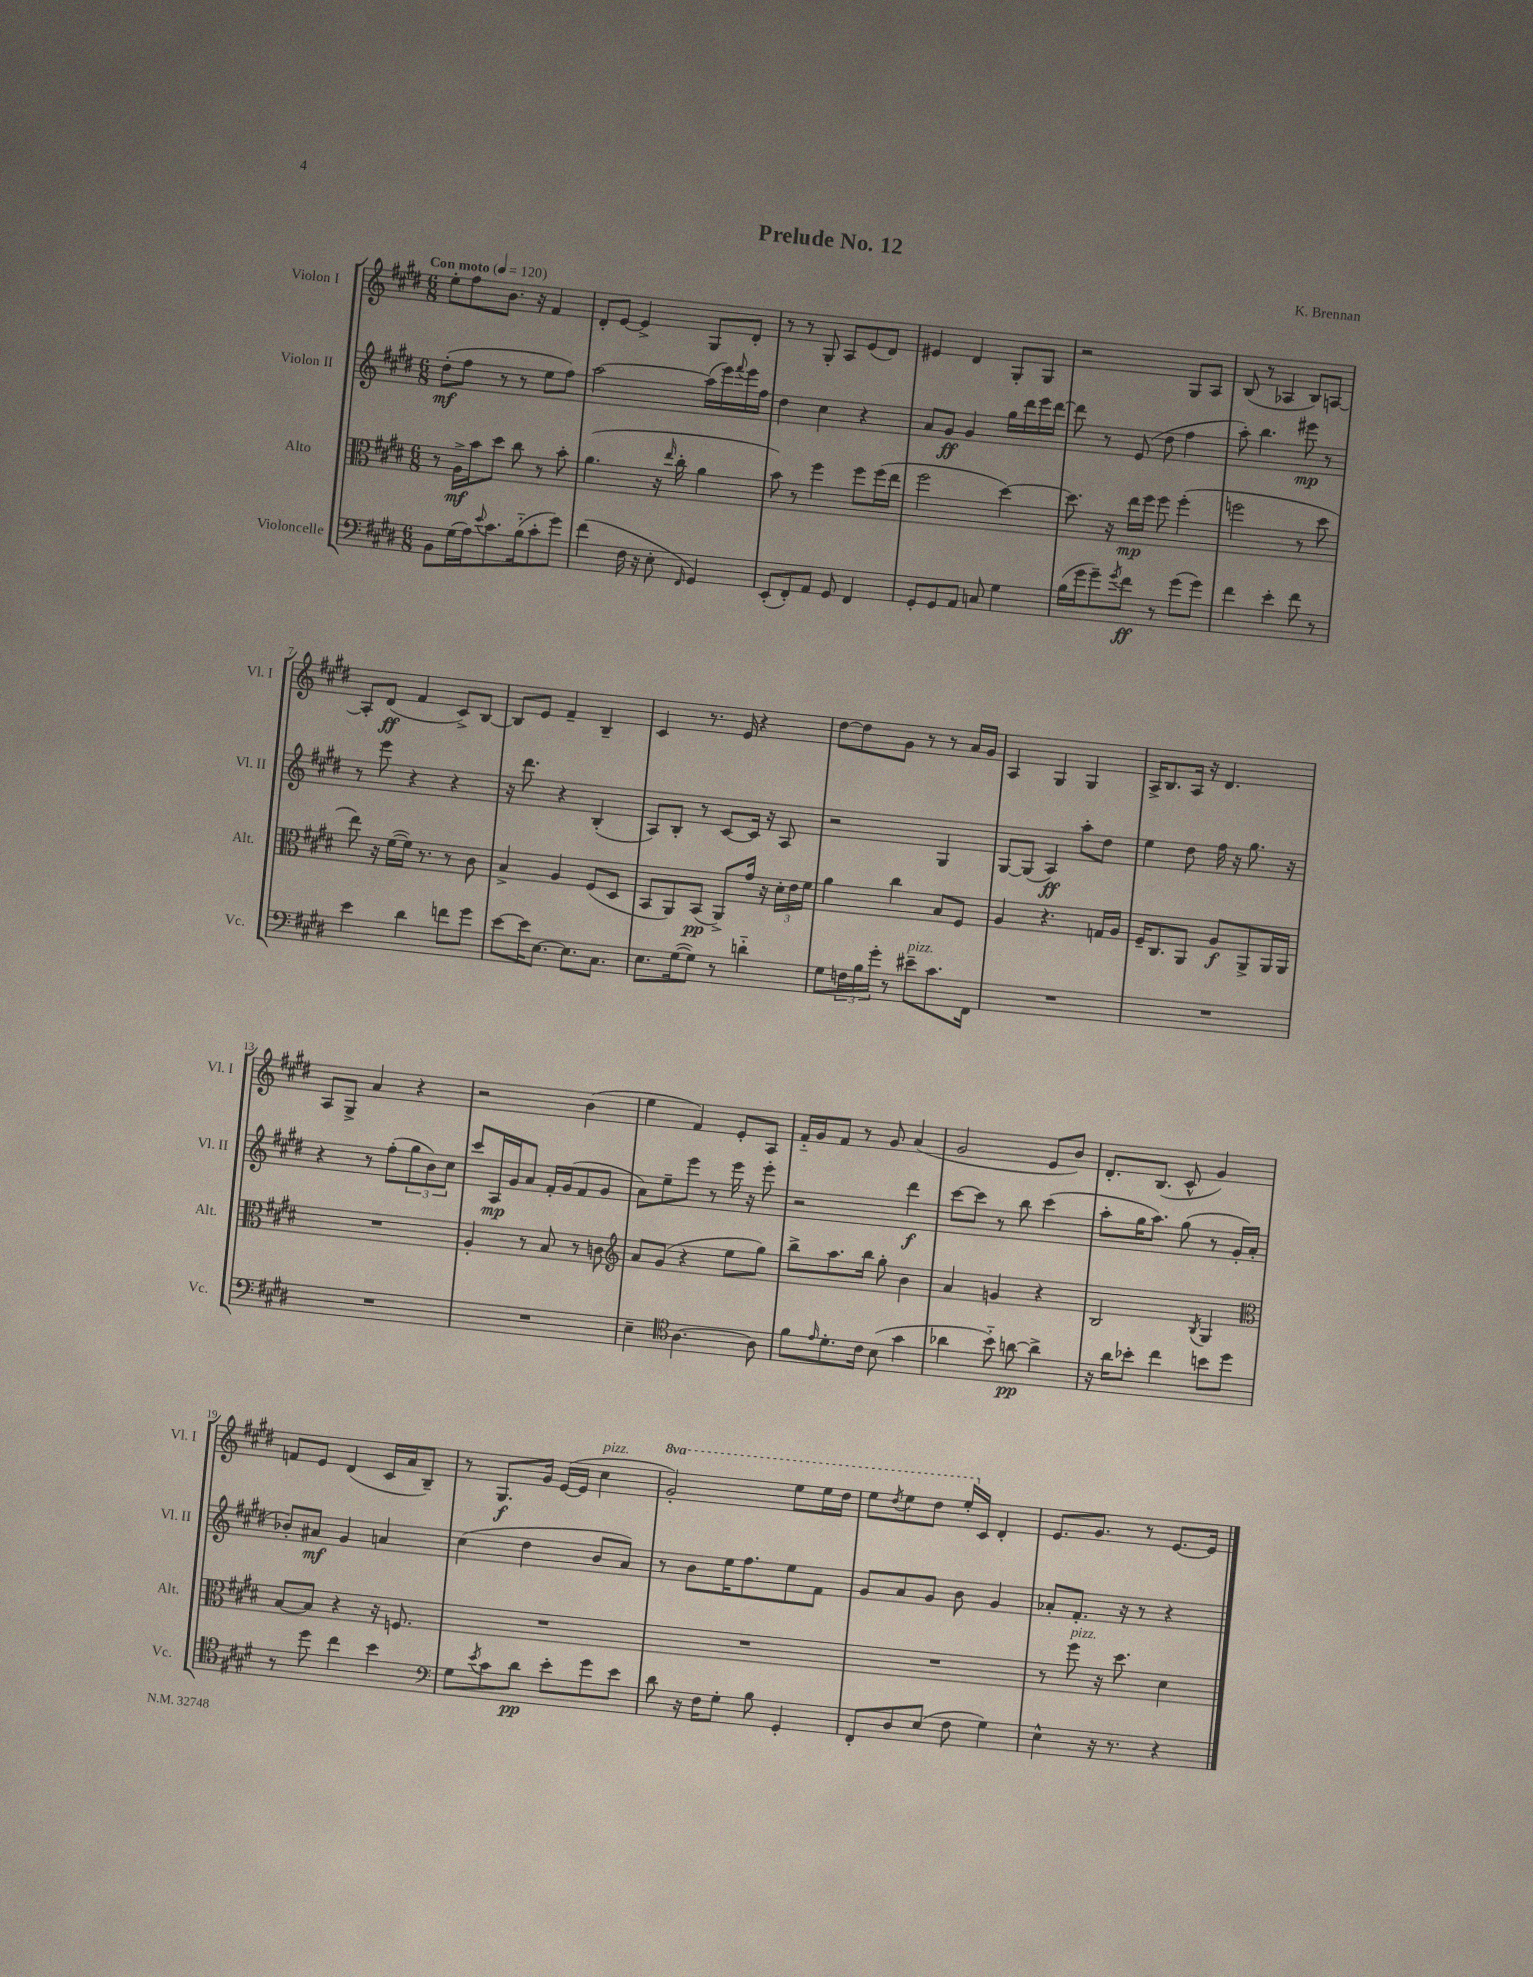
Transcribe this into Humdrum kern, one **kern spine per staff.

**kern	**kern	**kern	**kern
*staff4	*staff3	*staff2	*staff1
*clefF4	*clefC3	*clefG2	*clefG2
*k[f#c#g#d#]	*k[f#c#g#d#]	*k[f#c#g#d#]	*k[f#c#g#d#]
*M6/8	*M6/8	*M6/8	*M6/8
*MM120	*MM120	*MM120	*MM120
8BB\L	8r	(8dd#'\L	8ee'\L
(16G#\L	16A^\LL	8ff#\J	8ff#\
16A\J)	16b\J	.	.
8qqe/	.	.	.
8.c#\	8dd#\J	8r	8.b\J
.	8cc#\	8r	.
(16B'~\k	.	.	16r
8c#'\	8r	8ee\L	4f#/
8g#\J)	8b'\	8ff#\J)	.
=	=	=	=
(4f#\	(4.a\	[2aa\	8d#'/L
.	.	.	[8e/J
16F#\	.	.	4e^/]
16r	.	.	.
8E'\	16r	.	.
.	16qqee/	.	.
.	16cc#'\	.	.
16qqFF#/	.	.	.
4GG#/)	4a\	(16aa\]LL	8G#/L
.	.	16eee\)	.
.	.	8qqfff#/	.
.	.	16eee\	8d#'/J
.	.	16ff#\JJ	.
=	=	=	=
(8EE'/L	8b\)	4dd#\	8r
8FF#'/)	8r	.	8r
8AA/J	4ff#\	4cc#\	8G#'/
8GG#/	.	.	8A/L
4FF#/	8ff#\L	4r	(8e/
.	(16ff#\L	.	8d#/J)
.	16ee\JJ	.	.
=	=	=	=
8GG#'/L	2ff#\	8a/L	4e#/
8GG#/	.	8g#/J	.
8AA/J	.	4g#/	4d#/
8C/	.	.	.
4G#\	[4dd#\)	16gg#\LL	8G#'/L
.	.	16ddd#\	.
.	.	16eee\	8G#/J
.	.	[16ddd#\JJ	.
=	=	=	=
(16B\LL	8.dd#\]	8ddd#\]	2r
16g#\J	.	.	.
8g#~\)	.	8r	.
.	16r	.	.
8qg#/	.	.	.
8f#\J	16ee\LL	(8e/	.
.	16ff#\JJ	.	.
8r	8ff#\	8dd#\	.
(8g#\L	(4ff#'\	4ff#\	8G#/L
8g#\J)	.	.	8A/J
=	=	=	=
4f#\	2ff\	8aa'\)	(8B/
.	.	4.bb\	8r
4e'\	.	.	4A-/
8f#\	8r	8eee#\	8B/L)
8r	8dd#\	8r	[8A/J
=	=	=	=
4e\	8ee\)	8r	8A'/]L
.	16r	8eee\	(8d#/J
.	([16f#\LL	.	.
4d#\	16f#\]JJ)	4r	4f#/
.	8.r	.	.
8f\L	8r	4r	8c#^/L)
8g#\J	8c#\	.	[8B/J
=	=	=	=
[8e\L	4B^/	16r	8B/]L
.	.	8.ddd#\	.
16e\]K	.	.	8e/J
[8.E\J	.	.	.
.	4A/	4r	4f#~/
8.E\]L	.	.	.
.	(8F#/L	(4B'/	4B~/
8.C#\J	.	.	.
.	8D#/J	.	.
=	=	=	=
8.E\L	8BB/L	8A/L)	4c#/
.	8AA/)	8B'/J	.
([16G#\k	.	.	.
8G#\]J)	(8BB/J	8r	8.r
8r	8AA^/L)	[8c#/L	.
.	.	.	16e/
4d'~\	16g#/Jk	16c#/]Jk	4r
.	16r	16r	.
.	24d#'\LL	8A/	.
.	24e\	.	.
.	24f#\JJ	.	.
=	=	=	=
8G#\L	4a\	2r	[8dd#\L
24F\L	.	.	8dd#\]
24B\	.	.	.
24g#'\JJ	.	.	.
8r	4cc#\	.	8g#\J
8e#~\L	.	.	8r
8.c#\	8B/L	4G#/	8r
.	8F#/J	.	16a/LL
16FF#\Jk	.	.	16g#/JJ
=	=	=	=
2.r	4A/	[8G#/L	4A/
.	.	(8G#/]J	.
.	4.r	4A/)	4G#/
.	.	8aa'\L	4G#/
.	16G/LL	8dd#\J	.
.	16A/JJ	.	.
=	=	=	=
2.r	16F#~/LK	4ee\	16A^/LK
.	8.C#/	.	8.B/
.	8AA/J	8dd#\	16A/Jk
.	.	.	16r
.	8A/L	16ff#\	4.d#/
.	.	16r	.
.	8AA^/	8.gg#\	.
.	16AA/L	.	.
.	16AA/JJ	16r	.
=	=	=	=
2.r	2.r	4r	8A/L
.	.	.	8G#^/J
.	.	8r	4a/
.	.	(8ff#'\L	.
.	.	12gg#\	4r
.	.	12b\)	.
.	.	12cc#\J	.
=	=	=	=
2.r	4A'/	8ccc#/L	2r
.	.	16A/L	.
.	.	16g#/J	.
.	8r	8a/J	.
.	8B/	16f#'/LL	.
.	.	(16g#/J	.
.	8r	8f#/	(4b\
.	8c\	8g#/J	.
=	=	=	=
*	*clefG2	*	*
4E~\	8a/L	8a\L)	4ee\
.	(8g#/J	8ee~\	.
*clefC4	*	*	*
[4.A\	4r	8eee\J	4f#/)
.	.	8r	.
.	8ee\L	16eee\	8e'/L
.	.	16r	.
8A\]	8gg#\J)	8eee'\	8A/J
=	=	=	=
8f#\L	8bb^\L	2r	16f#'~/LL
.	.	.	16g#/J
16qqe/	.	.	.
8.d#'\	8.aa\	.	8f#/J
.	.	.	8r
16c#\Jk	16bb\Jk	.	.
(8B\	8gg#'\	.	8g#/
4g#\	4b\	4ddd#\	(4a/
=	=	=	=
4a-\	4a/	[8ccc#\L	2g#/
.	.	8ccc#\]J	.
8b'~\)	4g/	8r	.
[8a\	.	8bb\	.
4a^\]	4r	(4ccc#\	8e/L
.	.	.	8b/J)
=	=	=	=
16r	2B/	8aa'\L	8.d#'/L
16a\LK	.	.	.
8b-'\J	.	16gg#\K	.
.	.	8.aa\J)	(8.B/J
4cc#\	.	.	.
.	.	(8gg#\	8c#^^/
.	8qB/	.	.
8b\L	4G#/	8r	4g#/)
8dd#\J	.	16g#'/LL	.
.	.	16a'/JJ	.
=	=	=	=
*	*clefC3	*	*
8r	[8B/L	8b-'/L)	8f/L
8dd#\	8B/]J	8a#/J	8e/J
4cc#\	4r	4g#/	(4d#/
4b\	16r	4a/	16c#/LL
.	8.F/	.	16a/J
.	.	.	8B~/J)
=	=	=	=
*clefF4	*	*	*
8G#\L	2.r	(4cc#\	8r
8qe/	.	.	.
8c#\	.	.	8.G#/L
8d#\J	.	4dd#\	.
.	.	.	16g#/Jk
8e'\L	.	.	([16e/LL
.	.	.	16e/]JJ
8g#\	.	8b/L	4cc#\
8e\J	.	8a/J)	.
=	=	=	=
8d#\	2.r	8r	2gg#'/)
16r	.	8b\L	.
16F#\LK	.	.	.
8G#'\J	.	16ee\K	.
.	.	8.ff#\	.
8B\	.	.	.
4GG#'/	.	8ee\	8eee\L
.	.	8f#\J	16eee\L
.	.	.	16ddd#\JJ
=	=	=	=
8FF#'/L	2.r	8g#/L	8eee\L
.	.	.	8qddd#/
8D#/	.	8a/	8eee\
(8E/J	.	8g#/J	8ddd#\J
8F#\	.	8b\	16eee'/LL
.	.	.	16c#/JJ
4G#\)	.	4g#/	4d#'/
=	=	=	=
4E^^\	8r	8a-'/L	8.e/L
.	8ff#\	8.f#'/J	.
.	.	.	8.g#/J
16r	16r	.	.
8.r	8.dd#\	16r	.
.	.	8r	8r
4r	4d#\	4r	[8.e/L
.	.	.	16e/]Jk
==	==	==	==
*-	*-	*-	*-
